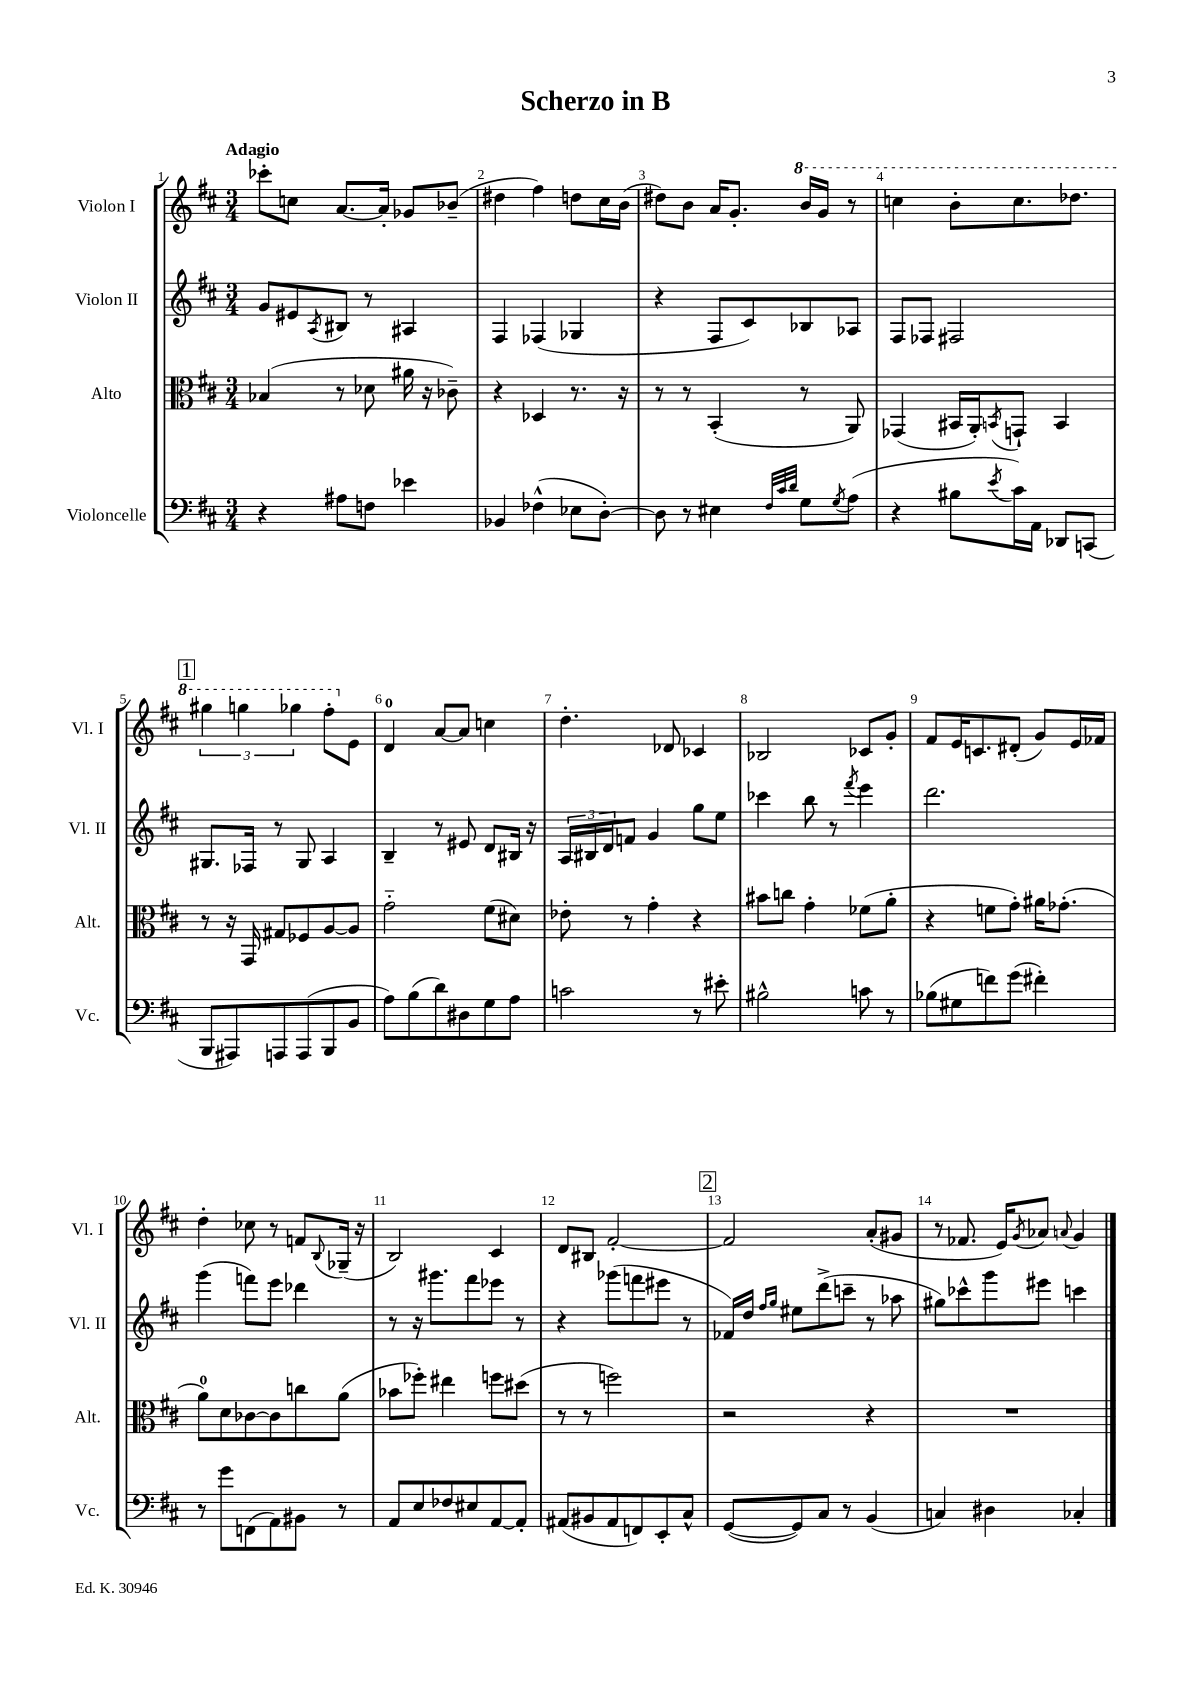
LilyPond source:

\header { title = "Scherzo in B" }
<<
\new StaffGroup <<
\new Staff = "s0" \with { instrumentName = "Violon I" shortInstrumentName = "Vl. I" } {
    \clef treble \key d \major \numericTimeSignature \time 3/4 \tempo "Adagio"
    ces'''8-. c''8 a'8.~ a'16-. ges'8 bes'8--( |
    dis''4 fis''4) d''8 cis''16 b'16( |
    dis''8) b'8 a'16 g'8.-. \ottava #1 b''16 g''16 r8 |
    c'''4 b''8-. c'''8. des'''8. |
    \mark \markup { \box "1" } \tuplet 3/2 { gis'''4 g'''4 ges'''4 } fis'''8-. \ottava #0 e'8 |
    d'4-0 a'8~ a'8 c''4 |
    d''4.-. des'8 ces'4 |
    bes2 ces'8 g'8-. |
    fis'8 e'16 c'8. dis'8-.( g'8) e'16 fes'16 |
    d''4-. ces''8 r8 f'8 \appoggiatura { b8 } ges16--( r16 |
    b2) cis'4 |
    d'8 bis8 fis'2~-. |
    \mark \markup { \box "2" } fis'2 a'8-.( gis'8 |
    r8 fes'8. e'16) \acciaccatura { g'8 } aes'8 \appoggiatura { a'8 } g'4 \bar "|." |
}
\new Staff = "s1" \with { instrumentName = "Violon II" shortInstrumentName = "Vl. II" } {
    \clef treble \key d \major \numericTimeSignature \time 3/4
    g'8 eis'8 \acciaccatura { a8 } bis8 r8 ais4 |
    fis4 fes4( ges4 |
    r4 fis8 cis'8) bes8 aes8 |
    fis8 fes8 fis2 |
    \mark \markup { \box "1" } gis8. fes16 r8 gis8 a4 |
    b4-- r8 eis'8 d'8 bis16 r16 |
    \tuplet 3/2 { a16 bis16 d'16 } f'8 g'4 g''8 e''8 |
    ces'''4 b''8 r8 \acciaccatura { fis'''8 } e'''4 |
    d'''2. |
    g'''4( f'''8) e'''8 des'''4 |
    r8 r16 gis'''8. fis'''8 ees'''8 r8 |
    r4 ges'''8( f'''8 eis'''8 r8 |
    \mark \markup { \box "2" } fes'16) d''16 \grace { fis''16 g''16 } eis''8 d'''8->( c'''8-- r8 aes''8 |
    gis''8) ces'''8-^ g'''8 eis'''8 c'''4 \bar "|." |
}
\new Staff = "s2" \with { instrumentName = "Alto" shortInstrumentName = "Alt." } {
    \clef alto \key d \major \numericTimeSignature \time 3/4
    bes4( r8 des'8 ais'16 r16 ces'8--) |
    r4 des4 r8. r16 |
    r8 r8 b,4-.( r8 a,8) |
    ges,4( bis,16 a,16-.) \acciaccatura { b,8 } g,8-! b,4 |
    \mark \markup { \box "1" } r8 r16 g,16 gis8 fes8 a8~ a8 |
    g'2-_ fis'8( dis'8) |
    ees'8-. r8 g'4-. r4 |
    bis'8 c''8 g'4-. fes'8( a'8-. |
    r4 f'8 g'8-.) ais'16 ges'8.-.( |
    a'8-0) d'8 ces'8~ ces'8 c''8 a'8( |
    bes'8 fes''8-.) eis''4 f''8 dis''8( |
    r8 r8 f''2) |
    \mark \markup { \box "2" } r2 r4 |
    R2. \bar "|." |
}
\new Staff = "s3" \with { instrumentName = "Violoncelle" shortInstrumentName = "Vc." } {
    \clef bass \key d \major \numericTimeSignature \time 3/4
    r4 ais8 f8 ees'4 |
    bes,4 fes4-^( ees8 d8~-.) |
    d8 r8 eis4 \grace { fis32 cis'32 d'32 } g8 \acciaccatura { g8 } a8( |
    r4 bis8 \acciaccatura { e'8 } cis'16) a,16 des,8 c,8( |
    \mark \markup { \box "1" } b,,8 ais,,8) a,,8 a,,8( b,,8 b,8 |
    a8) b8( d'8) dis8 g8 a8 |
    c'2 r8 eis'8-. |
    bis2-^ c'8 r8 |
    bes8( gis8 f'8) g'8( fis'4-.) |
    r8 g'8 f,8( a,8) bis,8 r8 |
    a,8 e8 fes8 eis8 a,8~ a,8-. |
    ais,8( bis,8 ais,8 f,8) e,8-. cis8-^ |
    \mark \markup { \box "2" } g,8~( g,8) cis8 r8 b,4( |
    c4) dis4 ces4-. \bar "|." |
}
>>
>>
\layout { \context { \Score \override BarNumber.break-visibility = ##(#f #t #t) barNumberVisibility = #all-bar-numbers-visible } }
